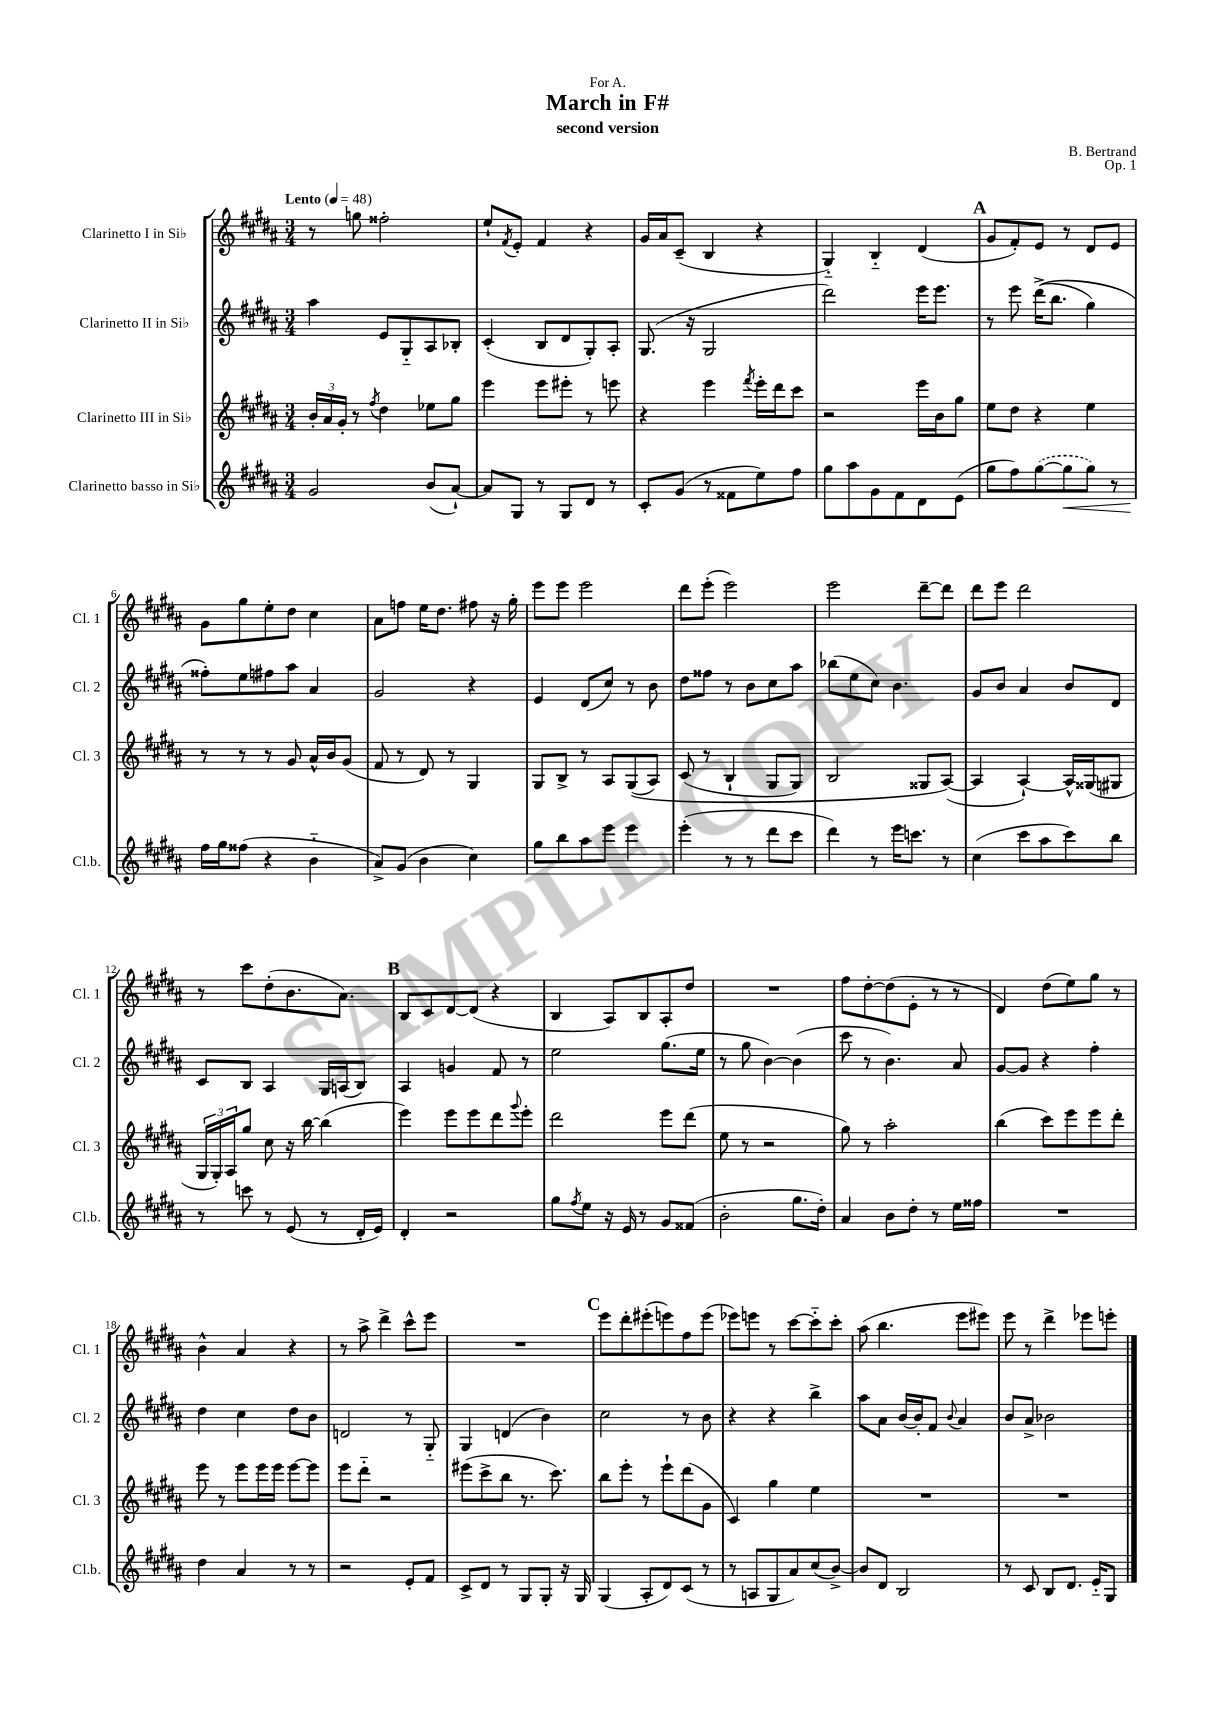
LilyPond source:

\header { title = "March in F#" composer = "B. Bertrand" subtitle = "second version" dedication = "For A." opus = "Op. 1" }
<<
\new StaffGroup <<
\new Staff = "s0" \with { instrumentName = "Clarinetto I in Sib" shortInstrumentName = "Cl. 1" } {
    \clef treble \key b \major \numericTimeSignature \time 3/4 \tempo "Lento" 4 = 48
    r8 g''8 fisis''2-. |
    e''8-! \acciaccatura { fis'8 } e'8-. fis'4 r4 |
    gis'16 ais'16 cis'8--( b4 r4 |
    gis4-_) b4-_ dis'4( |
    \mark \markup { \bold "A" } gis'8 fis'8-.) e'8 r8 dis'8 e'8 |
    gis'8 gis''8 e''8-. dis''8 cis''4 |
    ais'8 f''8 e''16 dis''8. fis''8 r16 gis''16-. |
    e'''8 e'''8 e'''2 |
    dis'''8 e'''8-.( e'''2) |
    e'''2 dis'''8~-- dis'''8 |
    dis'''8 e'''8 dis'''2 |
    r8 cis'''8 dis''8-.( b'8. ais'8.) |
    \mark \markup { \bold "B" } b8 cis'8 dis'8~ dis'8( r4 |
    b4 ais8) b8 ais8-. dis''8 |
    R2. |
    fis''8 dis''8~-. dis''8( e'8-. r8 r8 |
    dis'4) dis''8( e''8) gis''8 r8 |
    b'4-^ ais'4 r4 |
    r8 ais''8-> dis'''4-> cis'''8-^ e'''8 |
    R2. |
    \mark \markup { \bold "C" } e'''8 dis'''8-. eis'''8-.( e'''8) fis''8 e'''8( |
    ees'''8) e'''8 r8 cis'''8~ cis'''8-_ cis'''8-. |
    ais''8( b''4. e'''8 eis'''8) |
    e'''8 r8 dis'''4-> ees'''8 e'''8-. \bar "|." |
}
\new Staff = "s1" \with { instrumentName = "Clarinetto II in Sib" shortInstrumentName = "Cl. 2" } {
    \clef treble \key b \major \numericTimeSignature \time 3/4
    ais''4 e'8 gis8-_ ais8 bes8-. |
    cis'4-.( b8 dis'8 gis8-.) ais8-. |
    gis8.( r16 gis2 |
    dis'''2) e'''16 e'''8. |
    \mark \markup { \bold "A" } r8 e'''8 dis'''16->(\( b''8. gis''4) |
    fisis''8-.\) e''8 fis''8 ais''8 ais'4 |
    gis'2 r4 |
    e'4 dis'8( cis''8) r8 b'8 |
    dis''8 fisis''8 r8 b'8 cis''8 ais''8 |
    bes''8( e''8 cis''8) b'4. |
    gis'8 b'8 ais'4 b'8 dis'8 |
    cis'8 b8 ais4 gis16 a16( b8) |
    \mark \markup { \bold "B" } ais4 g'4 fis'8 r8 |
    e''2 gis''8.( e''16 |
    r8 gis''8 b'4~) b'4( |
    cis'''8 r8 b'4.) ais'8 |
    gis'8~ gis'8 r4 fis''4-. |
    dis''4 cis''4 dis''8 b'8 |
    d'2 r8 gis8-_ |
    gis4 d'4( b'4) |
    \mark \markup { \bold "C" } cis''2 r8 b'8 |
    r4 r4 b''4-> |
    ais''8 ais'8 b'16~ b'16-. fis'8 \appoggiatura { b'8 } ais'4 |
    b'8 ais'8-> bes'2 \bar "|." |
}
\new Staff = "s2" \with { instrumentName = "Clarinetto III in Sib" shortInstrumentName = "Cl. 3" } {
    \clef treble \key b \major \numericTimeSignature \time 3/4
    \tuplet 3/2 { b'16-. ais'16 gis'16-. } r8 \acciaccatura { fis''8 } dis''4 ees''8 gis''8 |
    e'''4 e'''8 eis'''8-. r8 e'''8 |
    r4 e'''4 \acciaccatura { fis'''8 } e'''16-. dis'''16 cis'''8 |
    r2 e'''16 b'16 gis''8 |
    \mark \markup { \bold "A" } e''8 dis''8 r4 e''4 |
    r8 r8 r8 gis'8 ais'16-^ b'16 gis'8( |
    fis'8 r8 dis'8) r8 gis4 |
    gis8 b8-> r8 ais8 gis8(\( ais8) |
    cis'8( r8 b4-! gis8 gis8) |
    b2 gisis8 ais8~(\) |
    ais4 ais4~-!) ais16-^ gisis16( gis8 |
    \tuplet 3/2 { gis16 gis16-.) ais16 } gis''8 cis''8 r16 b''16~ b''4( |
    \mark \markup { \bold "B" } e'''4) e'''8 e'''8 dis'''8 \appoggiatura { gis'''8 } e'''8-. |
    dis'''2 e'''8 dis'''8( |
    e''8 r8 r2 |
    gis''8) r8 ais''2-. |
    b''4( cis'''8) e'''8 e'''8 dis'''8-. |
    e'''8 r8 e'''8 e'''16 e'''16 e'''8~ e'''8 |
    e'''8 dis'''8-_ r2 |
    eis'''8( cis'''8-> b''8 r8. cis'''8.) |
    \mark \markup { \bold "C" } b''8 e'''8-. r8 e'''8-! dis'''8( gis'8 |
    cis'4) gis''4 e''4 |
    R2. |
    R2. \bar "|." |
}
\new Staff = "s3" \with { instrumentName = "Clarinetto basso in Sib" shortInstrumentName = "Cl.b." } {
    \clef treble \key b \major \numericTimeSignature \time 3/4
    gis'2 b'8( ais'8~-!) |
    ais'8 gis8 r8 gis8 dis'8 r8 |
    cis'8-. gis'8( r8 fisis'8 e''8) fis''8 |
    gis''8 ais''8 gis'8 fis'8 dis'8 e'8( |
    \mark \markup { \bold "A" } gis''8 fis''8) \once \slurDashed gis''8~( gis''8\< gis''8) r8 |
    fis''16\! gis''16 fisis''8( r4 b'4-_ |
    ais'8->) gis'8( b'4 cis''4) |
    gis''8 b''8 ais''8 e'''8 e'''4 |
    e'''4-.( r8 r8 dis'''8 cis'''8 |
    dis'''4) r8 e'''16 c'''8. r8 |
    cis''4( cis'''8 ais''8 cis'''8) b''8 |
    r8 c'''8 r8 e'8( r8 dis'16-. e'16) |
    \mark \markup { \bold "B" } dis'4-. r2 |
    gis''8 \acciaccatura { fis''8 } e''8 r16 e'16 r8 gis'8 fisis'8( |
    b'2-. gis''8. dis''16-.) |
    ais'4 b'8 dis''8-. r8 e''16 fisis''16 |
    R2. |
    dis''4 ais'4 r8 r8 |
    r2 e'8-. fis'8 |
    cis'8-> dis'8 r8 gis8 gis8-. r16 gis16 |
    \mark \markup { \bold "C" } gis4( ais8-. dis'8) cis'8( r8 |
    r8 a8 gis8 ais'8) cis''8( b'8~->) |
    b'8 dis'8 b2 |
    r8 cis'8 b8 dis'8. e'16-_ gis8 \bar "|." |
}
>>
>>
